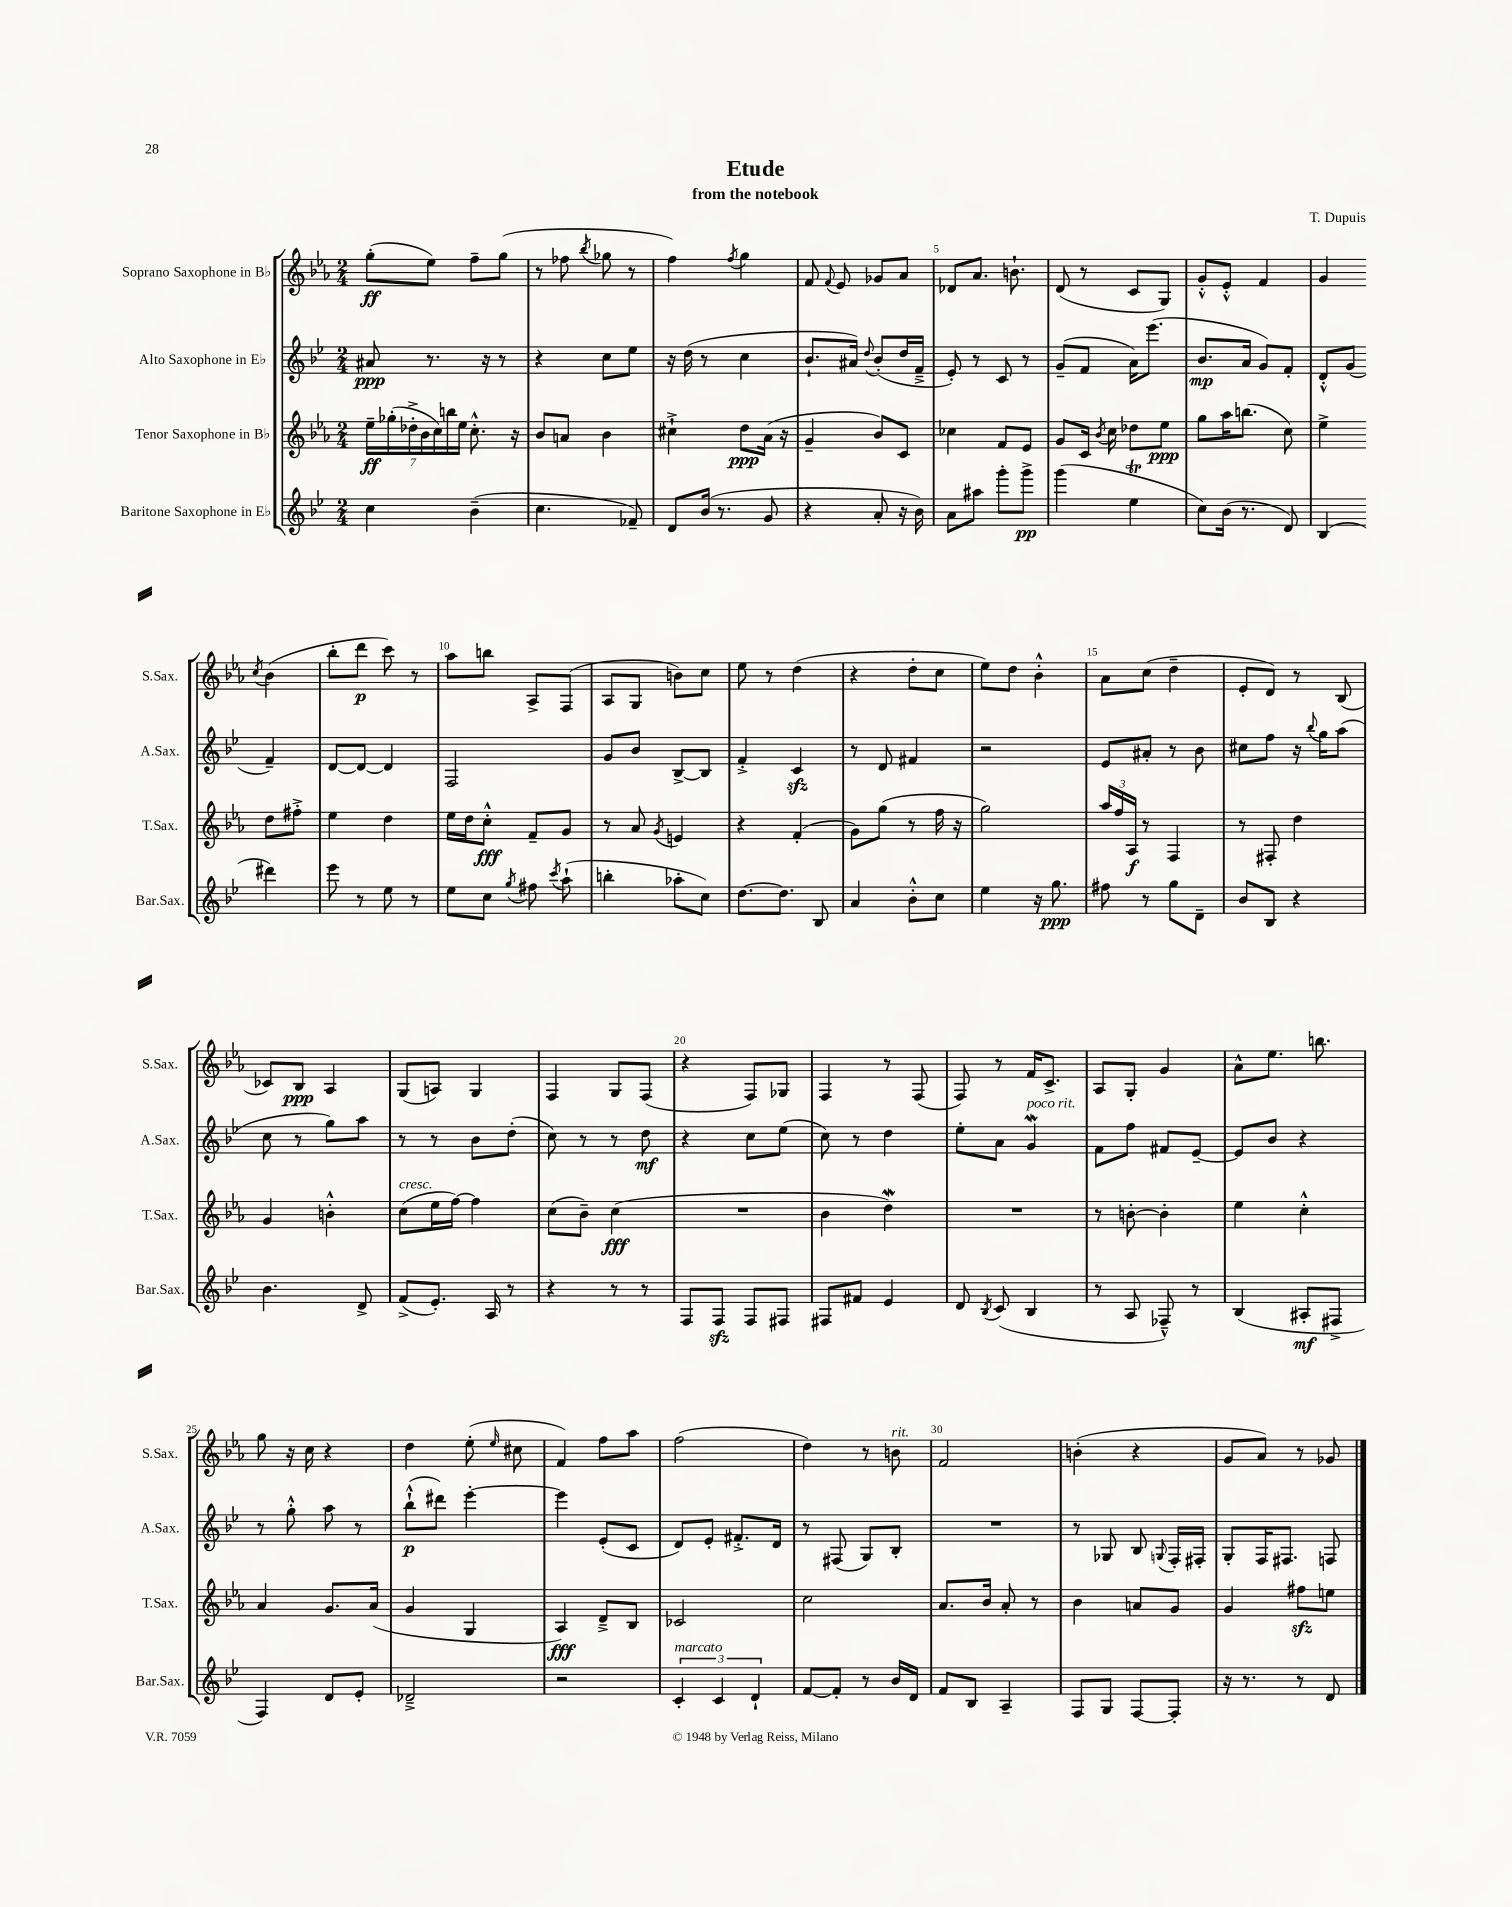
\header { title = "Etude" composer = "T. Dupuis" subtitle = "from the notebook" }
<<
\new StaffGroup <<
\new Staff = "s0" \with { instrumentName = "Soprano Saxophone in Bb" shortInstrumentName = "S.Sax." } {
    \clef treble \key ees \major \numericTimeSignature \time 2/4
    \autoBeamOff g''8[-.\ff( ees''8]) f''8[-- g''8]( |
    r8 fes''8 \acciaccatura { bes''8 } ges''8 r8 |
    f''4) \acciaccatura { f''8 } g''4 |
    f'8 \appoggiatura { f'8 } ees'8 ges'8[ aes'8] |
    des'8[ aes'8.] b'8.-! |
    d'8( r8 c'8[ g8]) |
    g'8[-.-^ ees'8]-.-^ f'4 |
    g'4 \acciaccatura { c''8 } bes'4( |
    bes''8[-. d'''8]\p c'''8) r8 |
    aes''8[ b''8] aes8[-> f8]( |
    aes8[ g8] b'8[) c''8] |
    ees''8 r8 d''4( |
    r4 d''8[-. c''8] |
    ees''8[) d''8] bes'4-.-^ |
    aes'8[ c''8]( d''4-- |
    ees'8[-. d'8]) r8 bes8( |
    ces'8[) bes8]\ppp aes4 |
    g8[( a8]) g4 |
    f4 g8[ f8]( |
    r4 f8[) ges8] |
    f4 r8 f8( |
    f8) r8 f'16[ c'8.]-> |
    aes8[ g8]-. g'4 |
    aes'8[-^ ees''8.] b''8. |
    g''8 r16 c''16 r4 |
    d''4 ees''8-.( \grace { ees''16 } cis''8 |
    f'4) f''8[ aes''8] |
    f''2( |
    d''4) r8 b'8^\markup { \italic "rit." } |
    f'2 |
    b'4-.( r4 |
    g'8[ aes'8]) r8 ges'8 \bar "|." |
}
\new Staff = "s1" \with { instrumentName = "Alto Saxophone in Eb" shortInstrumentName = "A.Sax." } {
    \clef treble \key bes \major \numericTimeSignature \time 2/4
    \autoBeamOff ais'8\ppp r8. r16 r8 |
    r4 c''8[ ees''8] |
    r16 d''16( r8 c''4 |
    bes'8.[-! ais'16]) \appoggiatura { d''8 } bes'8[-.( d''16 f'16]---> |
    ees'8-.) r8 c'8 r8 |
    g'8[--( f'8] a'16[) ees'''8.]( |
    bes'8.[\mp a'16] g'8[) f'8]-. |
    d'8[-.-^ g'8]( f'4--) |
    d'8[~ d'8]~ d'4 |
    f2 |
    g'8[ bes'8] bes8[~-> bes8] |
    f'4-.-> c'4\sfz |
    r8 d'8 fis'4 |
    r2 |
    ees'8[ ais'8]-. r8 bes'8 |
    cis''8[ f''8] r16 \appoggiatura { bes''8 } g''16[ a''8]( |
    c''8 r8 g''8[) a''8] |
    r8 r8 bes'8[ d''8]-.( |
    c''8) r8 r8 d''8\mf |
    r4 c''8[ ees''8]( |
    c''8) r8 d''4 |
    ees''8[-. a'8] g'4\mordent^\markup { \italic "poco rit." } |
    f'8[ f''8] fis'8[ ees'8]~-- |
    ees'8[ bes'8] r4 |
    r8 g''8-.-^ a''8 r8 |
    bes''8[-!-^\p( dis'''8]) ees'''4~-. |
    ees'''4 ees'8[-.( c'8] |
    d'8[) ees'8]-. fis'8.[-.-> d'16] |
    r8 fis8( g8[) bes8]-. |
    R2 |
    r8 ges8 bes8 \appoggiatura { g8 } f16[-. fis16]-. |
    g8[-. f16 fis8.] f8 \bar "|." |
}
\new Staff = "s2" \with { instrumentName = "Tenor Saxophone in Bb" shortInstrumentName = "T.Sax." } {
    \clef treble \key ees \major \numericTimeSignature \time 2/4
    \autoBeamOff \tuplet 7/4 { ees''16[--\ff ges''16-.( des''16-.-> bes'16 c''16) b''16 ees''16] } c''8.-.-^ r16 |
    bes'8[ a'8] bes'4 |
    cis''4-!-> d''8[\ppp aes'16]( r16 |
    g'4-- bes'8[) c'8] |
    ces''4 f'8[ ees'8] |
    g'8[ c'16] \acciaccatura { bes'8 } c''16 des''8[ ees''8]\ppp |
    g''8[ aes''16 b''8.]( c''8) |
    ees''4-> d''8[ fis''8]-.-> |
    ees''4 d''4 |
    ees''16[ d''16 c''8]-.-^\fff f'8[-- g'8] |
    r8 aes'8 \acciaccatura { g'8 } e'4 |
    r4 f'4-.( |
    g'8[) g''8]( r8 f''16 r16 |
    g''2) |
    \tuplet 3/2 { aes''16[ f''16 aes16]\f } r8 f4 |
    r8 fis8-. d''4 |
    g'4 b'4-.-^ |
    c''8[^\markup { \italic "cresc." }( ees''16 f''16]~) f''4 |
    c''8[( bes'8]--) c''4\fff( |
    R2 |
    bes'4 d''4\mordent) |
    R2 |
    r8 b'8~-. b'4-. |
    ees''4 c''4-.-^ |
    aes'4 g'8.[ aes'16]( |
    g'4 g4 |
    aes4\fff) d'8[---> bes8] |
    ces'2 |
    c''2 |
    aes'8.[ bes'16] aes'8-. r8 |
    bes'4 a'8[ g'8] |
    g'4 fis''8[\sfz e''8] \bar "|." |
}
\new Staff = "s3" \with { instrumentName = "Baritone Saxophone in Eb" shortInstrumentName = "Bar.Sax." } {
    \clef treble \key bes \major \numericTimeSignature \time 2/4
    \autoBeamOff c''4 bes'4--( |
    c''4. fes'8--) |
    d'8[ bes'16]( r8. g'8 |
    r4 a'8-. r16 bes'16) |
    a'8[ ais''8] g'''8[-. g'''8]->\pp |
    g'''4( ees''4\trill |
    c''8[) bes'16]( r8. d'8) |
    bes4( dis'''4) |
    ees'''8 r8 ees''8 r8 |
    ees''8[ c''8] \acciaccatura { g''8 } fis''8 \acciaccatura { c'''8 } a''8-!( |
    b''4-. aes''8[-. c''8]) |
    d''8.[~ d''8.] bes8 |
    a'4 bes'8[-.-^ c''8] |
    ees''4 r16 g''8.\ppp |
    fis''8 r8 g''8[ d'8]-- |
    bes'8[ bes8] r4 |
    bes'4. d'8-> |
    f'8[->( ees'8.]-.) a16 r8 |
    r4 r8 r8 |
    f8[ f8]\sfz f8[ fis8] |
    fis8[ fis'8] ees'4 |
    d'8 \acciaccatura { bes8 } c'8( bes4 |
    r8 a8 fes8---^) r8 |
    bes4( ais8[-.\mf fis8]-> |
    f4) d'8[ ees'8]-. |
    des'2---> |
    r2 |
    \tuplet 3/2 { c'4-.^\markup { \italic "marcato" } c'4 d'4-! } |
    f'8[~ f'8]-. r8 bes'16[ d'16] |
    f'8[ bes8] a4-- |
    f8[ g8] f8[~ f8]-. |
    r16 r8. r8 d'8 \bar "|." |
}
>>
>>
\layout { \context { \Score \override BarNumber.break-visibility = ##(#f #t #t) barNumberVisibility = #(every-nth-bar-number-visible 5) } }
